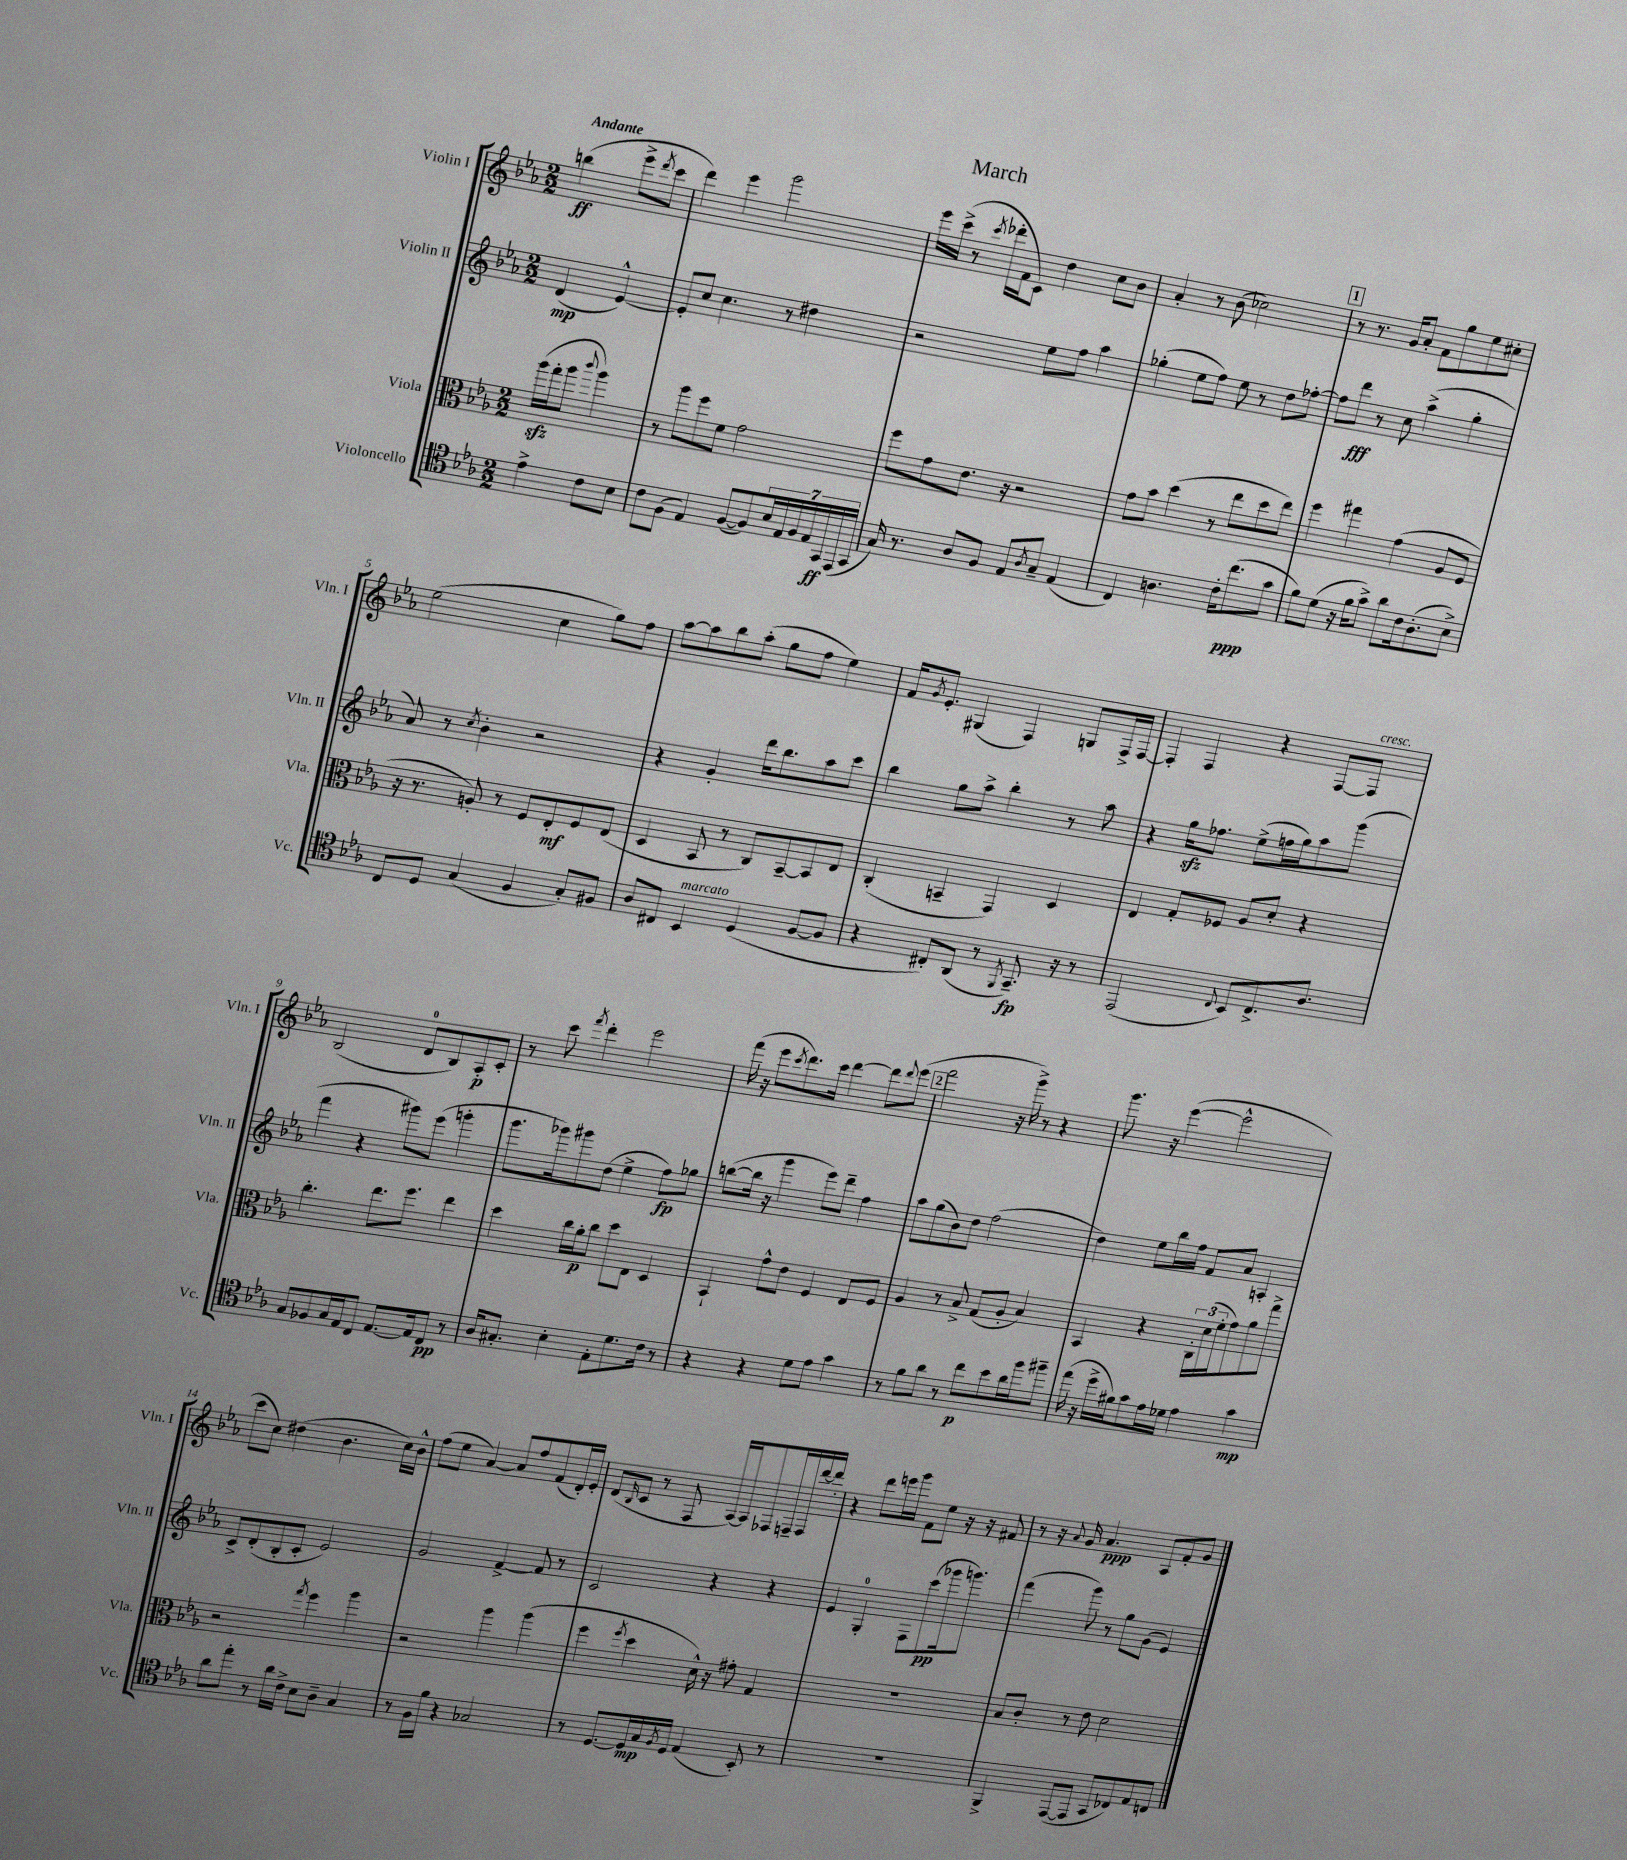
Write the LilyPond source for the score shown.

\header { title = "March" }
<<
\new StaffGroup <<
\new Staff = "s0" \with { instrumentName = "Violin I" shortInstrumentName = "Vln. I" } {
    \clef treble \key ees \major \numericTimeSignature \time 2/2 \partial 2 \tempo "Andante"
    b''4\ff( ees'''8-> \acciaccatura { d'''8 } c'''8 |
    d'''4) ees'''4 g'''2 |
    ees'''16 c'''16->( r8 \acciaccatura { c'''8 } des'''16-. f'16 c'8) d''4 c''8 bes'8 |
    aes'4-. r8 bes'8( ces''2) |
    \mark \markup { \box "1" } r8 r8. g'16 aes'8-. f'8 g''8 ees''8 cis''8-. |
    ees''2( c''4 g''8) f''8 |
    aes''8~ aes''8 bes''8 aes''8-.( g''8 f''8 ees''4) |
    f'16 \acciaccatura { g'8 } ees'8.-. gis4( f4) g8 f16-> f16~ |
    f4-. f4 r4 f8~ f8^\markup { \italic "cresc." } |
    bes2( d'8-0 bes8) aes8-.\p c'8-. |
    r8 c'''8 \acciaccatura { f'''8 } d'''4-. ees'''2 |
    f'''16( r16 ees'''8 \acciaccatura { c'''8 } d'''8.) c'''16 d'''4~ d'''8 \appoggiatura { d'''8 } ees'''8( |
    \mark \markup { \box "2" } f'''2 r16 g'''16->) r8 r4 |
    g'''8. r16 ees'''4~( ees'''2-^ |
    c'''8 c''8) dis''4( bes'4. c''16) bes'16-^ |
    f''8( ees''8 aes'4~) aes'8 f''8 f'8( d'16-.) ees'16-. |
    d'8( \grace { bes16 } c'8 r8 f8 aes16~) aes16 fes8 f16-- f16 d'''16~ d'''16-. |
    r4 d'''8 e'''16 g'''16 f'8 ees''8 r16 r16 fis'8 |
    r8 r16 \appoggiatura { aes'8 } g'16 aes'4.\ppp aes8 f'8-. g'8 \bar "|." |
}
\new Staff = "s1" \with { instrumentName = "Violin II" shortInstrumentName = "Vln. II" } {
    \clef treble \key ees \major \numericTimeSignature \time 2/2 \partial 2
    d'4\mp( ees'4~-^) |
    ees'8-. c''8 c''4. r8 dis''4 |
    r2 ees''8 f''8 aes''4 |
    ges''4-.( ees''8 f''8) ees''8 r8 d''8 fes''8~-. |
    \mark \markup { \box "1" } fes''8 d'''8\fff r8 c''8 aes''4->( g''4-. |
    aes'8) r8 \acciaccatura { c''8 } bes'4-. r2 |
    r4 g'4-. d'''16 bes''8. aes''8 c'''8 |
    bes''4 g''8 aes''8-> bes''4-. r8 aes''8 |
    r4 g''16\sfz fes''8. ees''8->( f''16 g''16) aes''8 g'''8( |
    f'''4 r4 gis'''8) ees'''8( g'''4-. |
    g'''8. ges'''16) gis'''8 d''8( ees''4-> f''8\fp) ges''8 |
    b''8~( b''16 r16 g'''4 ees'''8) d'''8-- f''4 |
    \mark \markup { \box "2" } aes''8 g''8( bes'8) d''8 f''2( |
    d''4) ees''8 bes''16 f''16 f'8 aes'8 a4-. |
    c'8-> d'8-.( bes8-. c'8-. ees'2) |
    g'2 f'4~-> f'8 r8 |
    c'2 r4 r4 |
    ees'4 g4-0-. f8 c'''8\pp( ges'''16 g'''8.) |
    f'''4( g'''8) r8 g''8 g'8( ees'4) \bar "|." |
}
\new Staff = "s2" \with { instrumentName = "Viola" shortInstrumentName = "Vla." } {
    \clef alto \key ees \major \numericTimeSignature \time 2/2 \partial 2
    aes''16\sfz( g''16-. aes''8 \appoggiatura { c'''8 } aes''4) |
    r8 aes''8 f''8 f'8 g'2 |
    f''8 g'8 ees'8. r16 r2 |
    g'8 bes'8 d''4( r8 ees''8 d''8 ees''8) |
    \mark \markup { \box "1" } f''4 gis''4 g'4( aes8 f8 |
    r16 r8. a8-.) r8 f8 ees8-.\mf f8 ees8( |
    d4 bes,8 r8 c8) bes,8~-- bes,8 ees8 |
    c4-.( b,4-- g,4) d4 |
    ees4 g8-. fes8 aes8 d'8-. r4 |
    c''4.-. ees''8. f''8. ees''4 |
    d''4 c''16 aes'16-.\p c''8 d''8 ees8 d4 |
    bes,4-! g'8-^ ees'8 f4 ees8 f8 |
    \mark \markup { \box "2" } aes4 r8 bes8-> g8( aes8-. bes4) |
    bes,4 r4 \tuplet 3/2 { c16-. d'16( f'16-. } g'8) aes'8 g''8-> |
    r2 \acciaccatura { g''8 } f''4 aes''4 |
    r2 aes''4 aes''4( |
    f''4 \acciaccatura { f''8 } d''4 d'16-^) r16 gis'8-. g4 |
    R1 |
    bes8 c'8-. r8 ees'8 d'2 \bar "|." |
}
\new Staff = "s3" \with { instrumentName = "Violoncello" shortInstrumentName = "Vc." } {
    \clef tenor \key ees \major \numericTimeSignature \time 2/2 \partial 2
    ees'4-> c'8 bes8 |
    c'8 f8( ees4) f8~( f8) \tuplet 7/4 { bes16 ees16 f16 ees16 g,16\ff ees,16( g,16 } |
    g16) r8. aes8 f8 ees8 \acciaccatura { aes8 } g8-- ees4( |
    c4) a4. c'16-. c''8.\ppp( g'8 |
    \mark \markup { \box "1" } f'8) d'8( r16 f'16 g'8->) aes'8 c'16 aes8.-.( bes8->) |
    c8 d8 g4( f4 g8-.) fis8 |
    aes8 cis8 bes,4^\markup { \italic "marcato" } d4( f8~ f8 |
    r4 cis8-.) aes,8( r8 \acciaccatura { f,8 } g,8.--\fp) r16 r8 |
    ees,2( \appoggiatura { c8 } bes,8) c8.-> aes8. |
    g8 fes8 g16 ees16 c8 ees8.~ ees16 c8\pp r8 |
    aes16 gis8.-. bes4-. ees8-. d'8. c'16 r8 |
    r4 r4 d'8 ees'8 g'4 |
    \mark \markup { \box "2" } r8 f'8 aes'8 r8 c''8\p bes'8 aes'16 f''16 fis''8-- |
    ees''16( r16 d''16-> fis'16) g'8 ees'16 des'16 ees'4 g'4\mp |
    aes'8 ees''8-. r8 aes'16 c'16-> bes8 aes8-- g4 |
    r8 f16 f'16 r4 ges2 |
    r8 d8.~ d16\mp g16 \acciaccatura { f8 } d16 ees4( bes,8-.) r8 |
    R1 |
    f,4-> ees,8~( ees,8 g,8 ces8) ees8 c8 \bar "|." |
}
>>
>>
